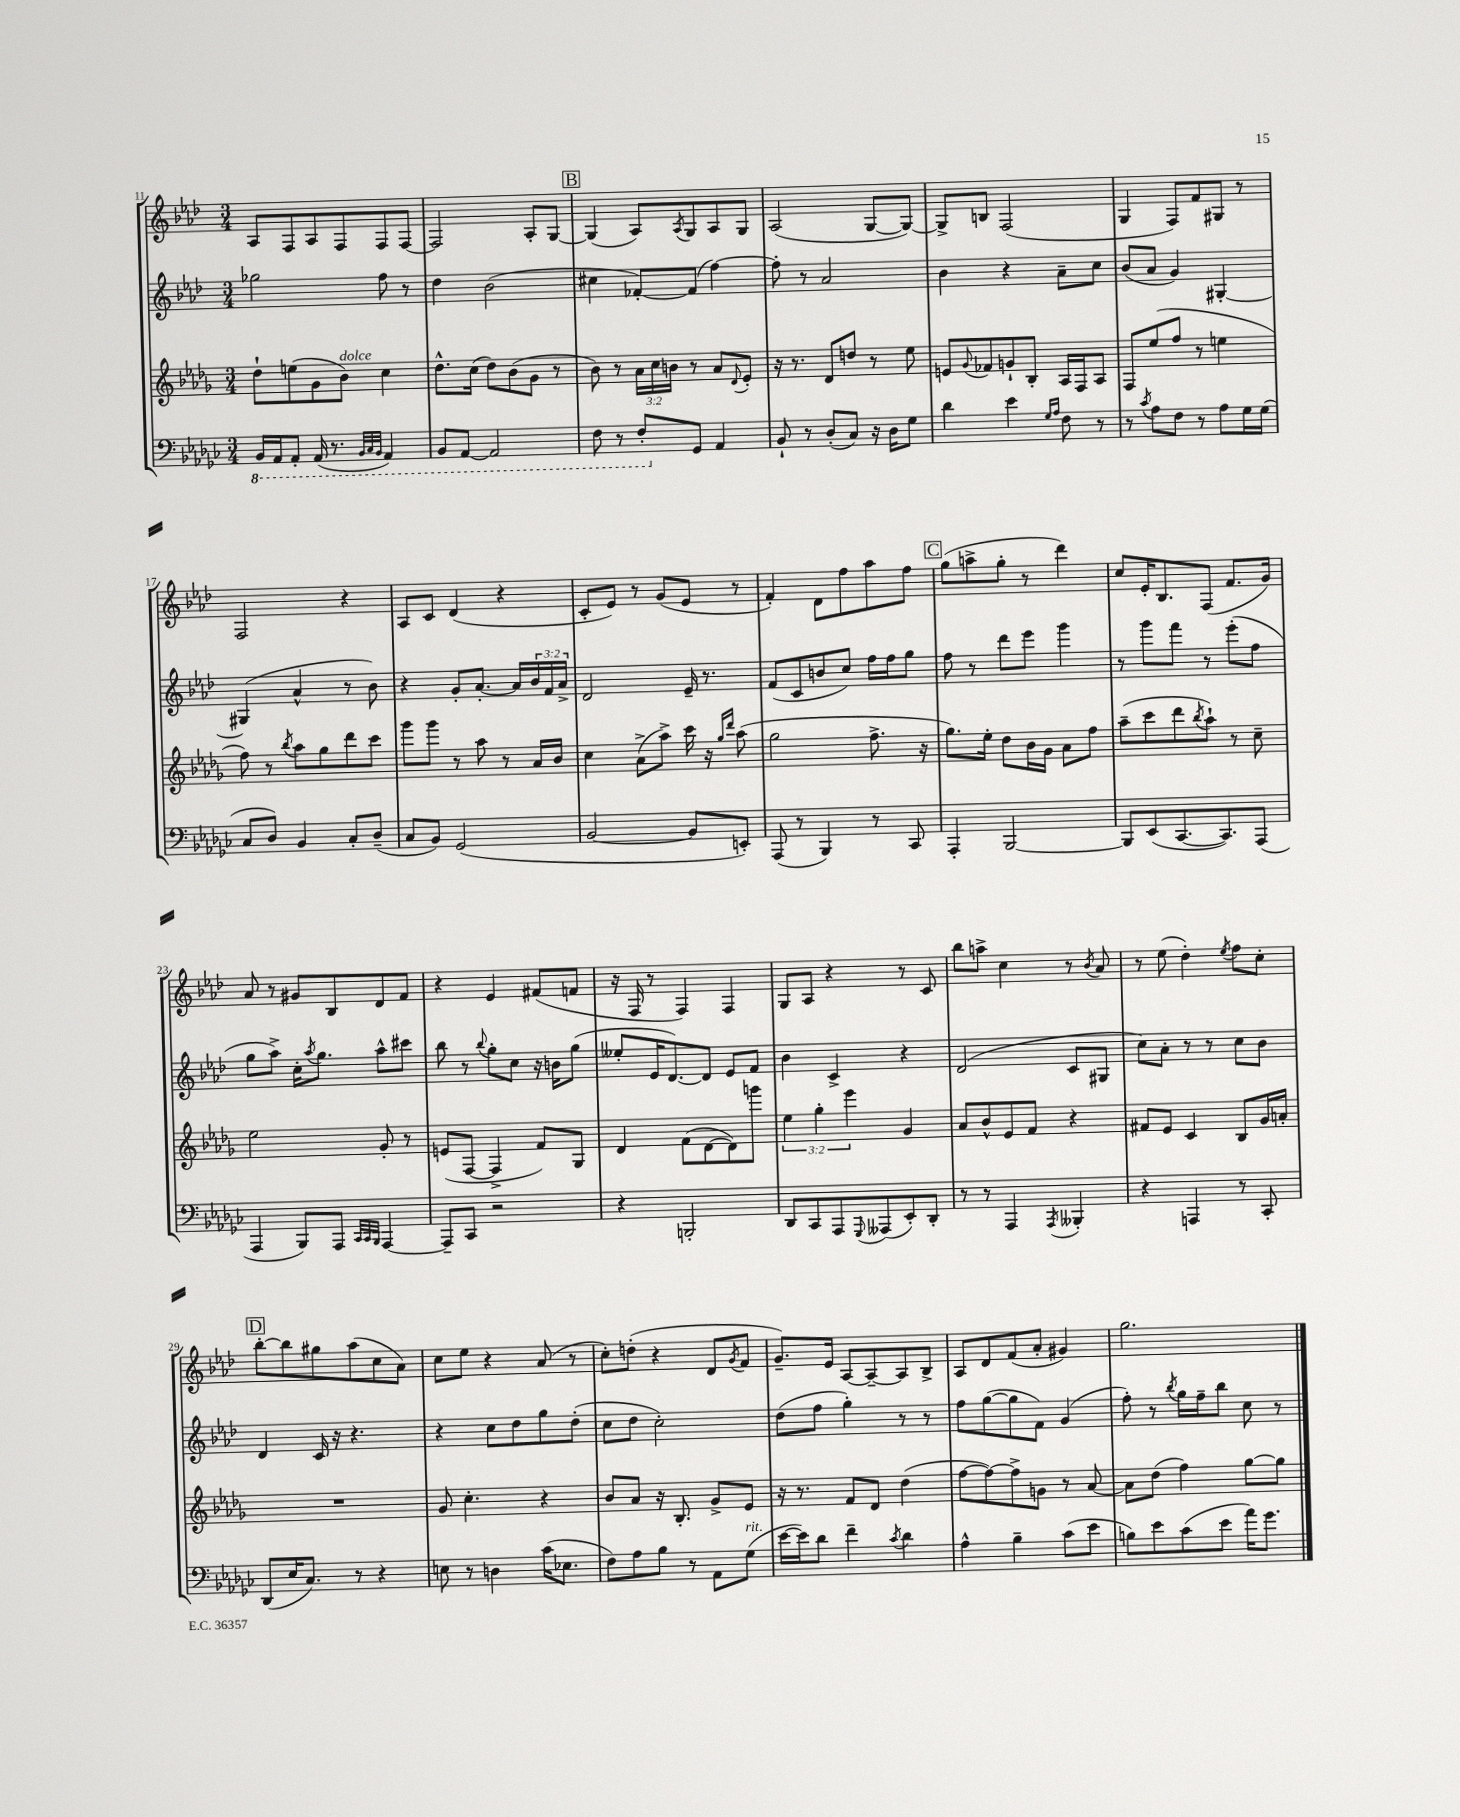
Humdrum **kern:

**kern	**kern	**kern	**kern
*staff4	*staff3	*staff2	*staff1
*clefF4	*clefG2	*clefG2	*clefG2
*k[b-e-a-d-g-c-]	*k[b-e-a-d-g-]	*k[b-e-a-d-]	*k[b-e-a-d-]
*M3/4	*M3/4	*M3/4	*M3/4
16BBB-	8dd-`	2gg-	8A-
16AAA-	.	.	.
8AAA-'	(8ee	.	8F
(16AAA-	8g-	.	8A-
8.r	.	.	.
.	8b-)	.	8F
32qqBBB-	.	.	.
32qqCC-	.	.	.
32qqBBB-	.	.	.
4AAA-)	4cc	8ff	8F
.	.	8r	[8F
=	=	=	=
8BBB-	8.dd-^^	4dd-	2F]
[8AAA-	.	.	.
.	(16cc	.	.
2AAA-]	8dd-)	(2b-	.
.	(8b-	.	.
.	8g-	.	8A-'
.	8r	.	[8G
=	=	=	=
8FF	8b-)	4cc#	(4G]
8r	8r	.	.
8FF'	24a-	[8f-')	8A-)
.	24cc	.	.
.	24b	.	.
.	.	.	8qA-
8GG-	8r	(8f-]	8G
4AA-	8a-	[4ff)	8A-
.	8qqd-	.	.
.	8e-'	.	8G
=	=	=	=
8BB-`	16r	8ff']	(2A-
.	8.r	.	.
8r	.	8r	.
(8D-'	8d-	2a-	.
8C-)	8dd	.	.
16r	8r	.	[8G
16D-	.	.	.
8G-	8ee-	.	8G_)
=	=	=	=
4d-	8e	4b-	8G^]
.	8qqg-	.	.
.	8f-	.	8B
4e-	8g`	4r	(2F
.	8B-'	.	.
16qqG-	.	.	.
16qqA-	.	.	.
8F	16A-	8a-~	.
.	16F	.	.
8r	8A-	8cc	.
=	=	=	=
8r	8F	(8b-	4G
8qc-	.	.	.
8A-	(8ee-	8a-	.
8F	8ff	4g)	8F)
8r	8r	.	8f
8A-	4ee	[4G#'	8G#
16G-	.	.	8r
(16G-	.	.	.
=	=	=	=
8C-	8ff)	(4G#]	2F
8D-)	8r	.	.
.	8qbb-	.	.
4BB-	8aa-	4a-^^	.
.	8gg-	.	.
8C-'	8ddd-	8r	4r
(8D-~	8ccc	8b-)	.
=	=	=	=
8C-	8ggg-	4r	8A-
8BB-)	8ggg-	.	8c
(2GG-	8r	8g'	(4d-
.	8aa-	[8.a-'	.
.	8r	.	4r
.	.	16a-]	.
.	16a-	24b-	.
.	.	24f	.
.	16b-	.	.
.	.	24a-^	.
=	=	=	=
[2BB-	4cc	2d-	8c'
.	.	.	8e-)
.	(8a-^	.	8r
.	8aa-^)	.	(8g
8BB-]	16ccc	16e-~	8e-
.	16r	8.r	.
.	16qqgg-	.	.
.	16qqddd-	.	.
8EE')	(8aa-	.	8r
=	=	=	=
(8AAA-	2gg-	(8f	4f')
8r	.	8c	.
4BBB-)	.	8b	8d-
.	.	8cc)	8ff
8r	8.ff^	16ff	8aa-
.	.	16ff	.
8CC-	.	8gg	8ff
.	16r	.	.
=	=	=	=
4AAA-'	8.gg-)	8ff	(8gg
.	.	8r	8aa^
.	16ee-'	.	.
[2BBB-	8dd-	8ddd-	8gg'
.	16b-	8eee-	8r
.	16g-	.	.
.	8a-	4ggg	4ddd-)
.	8ff	.	.
=	=	=	=
8BBB-]	(8aa-~	8r	8cc
(8EE-	8ccc	8ggg	16e-'
.	.	.	8.B-
[8.CC-	8ddd-	8fff	.
.	8qbb-	.	.
.	8aa-`)	8r	(8F
8.CC-])	.	.	.
.	8r	(8eee-'	8.f
(8AAA-	8cc~	8ff	.
.	.	.	16g)
=	=	=	=
4AAA-	2ee-	8gg	8a-
.	.	8aa-^)	8r
8BBB-)	.	16cc'	8g#
.	.	8qaa-	.
.	.	8.gg	.
8AAA-	.	.	8B-
32qqCC-	.	.	.
32qqCC-	.	.	.
32qqBBB-	.	.	.
[4AAA-	8g-'	8aa-^^	8d-
.	8r	8ccc#	8f
=	=	=	=
8AAA-~]	(8e	8bb-	4r
8CC-	[8F	8r	.
.	.	8qqbb-	.
2r	4F^]	8gg'	4e-
.	.	8cc	.
.	8f)	16r	(8f#
.	.	16b	.
.	8G-	(8gg	8f
=	=	=	=
4r	4d-	8ee--'	16r
.	.	.	16F
.	.	16e-	8r
.	.	[8.d-)	.
2BBB'	(8f	.	4F)
.	[8d-	8d-]	.
.	8d-])	8e-	4F
.	8ggg	8f	.
=	=	=	=
8DD-	6ee-	4b-	8G
8CC-	.	.	8A-
.	6gg-'	.	.
8AAA-	.	4c^	4r
.	6eee-	.	.
8qqGGG-	.	.	.
(8AAA--	.	.	.
8EE-')	4g-	4r	8r
8DD-'	.	.	8c
=	=	=	=
8r	8a-	(2d-	8bb-
8r	8b-^^	.	8aa^
4AAA-	8e-	.	4cc
.	8f	.	.
8qAAA-	.	.	.
4BBB--'	4r	8c	8r
.	.	.	8qb-
.	.	8G#	8a-
=	=	=	=
4r	8f#	8cc)	8r
.	8e-	8a-'	(8ee-
4AAA	4c	8r	4dd-')
.	.	8r	.
.	.	.	8qee-
8r	8B-	8cc	8ff
8CC-'	16g-	8b-	8cc'
.	16a'	.	.
=	=	=	=
(8DD-	2.r	4d-	[8bb-'
16E-	.	.	8bb-]
8.C-)	.	.	.
.	.	16c	8gg#
.	.	16r	.
8r	.	4.r	(8aa-
4r	.	.	8cc
.	.	.	8a-)
=	=	=	=
8E	8g-	4r	8cc
8r	4.cc'	.	8ee-
4D	.	8cc	4r
.	.	8dd-	.
(16c-	4r	8gg	(8a-
8.E-	.	.	.
.	.	(8dd-'	8r
=	=	=	=
8F)	8b-	8cc	8cc')
8A-	8a-	8dd-	(8dd'
8B-	16r	2cc')	4r
.	8.B-'	.	.
8r	.	.	.
8AA-	8g-^	.	8d-
.	.	.	8qg
(8G-	8e-	.	8f
=	=	=	=
[16e-	16r	(8dd-	8.g~)
16e-])	8.r	.	.
8d-	.	8ff	.
.	.	.	16e-
4f~	8f	4gg')	[8A-
.	8d-	.	8A-~_
8qc-	.	.	.
4d-	(4dd-	8r	8A-]
.	.	8r	8B-^
=	=	=	=
4A-^^	[8ff	8ff	8A-
.	8ff_)	([8gg	8d-
4B-~	8ff^]	8gg]	(8f
.	8g	8f)	8a-'
(8c-	8r	(4g	4g#)
8e-	[8a-	.	.
=	=	=	=
8B)	8a-]	8ff')	2.gg
8e-	(8dd-	8r	.
.	.	8qbb-	.
(8c-	4ff)	16gg	.
.	.	16ff~	.
8e-	.	8bb-	.
16a-)	[8gg-	8cc	.
8.g-	.	.	.
.	8gg-]	8r	.
==	==	==	==
*-	*-	*-	*-
